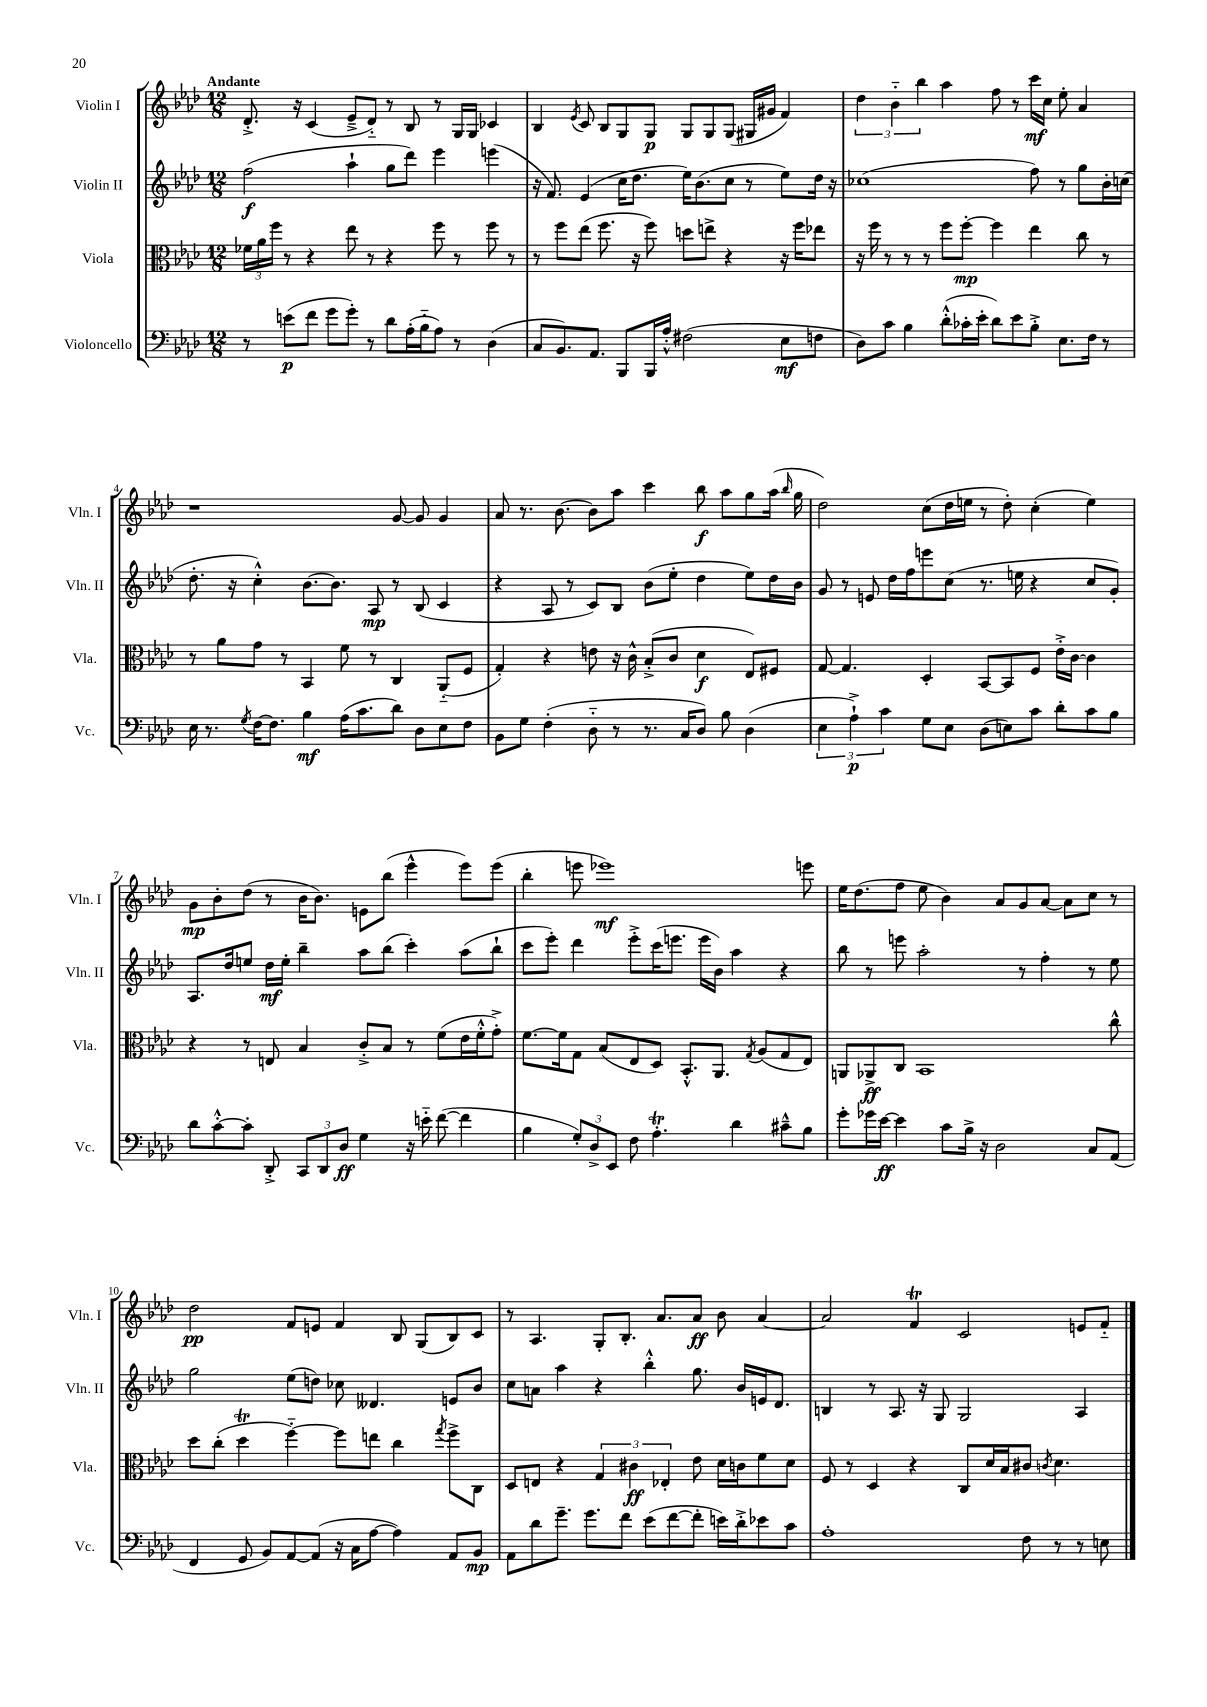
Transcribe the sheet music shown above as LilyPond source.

<<
\new StaffGroup <<
\new Staff = "s0" \with { instrumentName = "Violin I" shortInstrumentName = "Vln. I" } {
    \clef treble \key aes \major \numericTimeSignature \time 12/8 \tempo "Andante"
    \autoBeamOff des'8.-.-> r16 c'4( ees'8[---> des'8]-_) r8 bes8 r8 g16[ g16] ces'4 |
    bes4 \acciaccatura { ees'8 } c'8 bes8[ g8 g8]\p g8[ g8 g8]( gis16[ gis'16] f'4) |
    \tuplet 3/2 { des''4 bes'4-_ bes''4 } aes''4 f''8 r8 c'''16[\mf c''16] ees''8-. aes'4 |
    r1 g'8~ g'8 g'4 |
    aes'8 r8. bes'8.~ bes'8[ aes''8] c'''4 bes''8\f aes''8[ g''8 aes''16]( \grace { bes''16 } g''16 |
    des''2) c''8[( des''16 e''16] r8 des''8-.) c''4-.( e''4) |
    g'8[\mp bes'8-. des''8]( r8 bes'16[ bes'8.]) e'8[ bes''8]( ees'''4-^ ees'''8[) ees'''8]( |
    bes''4-. e'''8 ees'''1\mf) e'''8 |
    ees''16[ des''8.( f''8] ees''8 bes'4) aes'8[ g'8 aes'8]~ aes'8[ c''8] r8 |
    des''2\pp f'8[ e'8] f'4 bes8 g8[( bes8) c'8] |
    r8 aes4. g8[-. bes8.]-. aes'8.[ aes'8]\ff bes'8 aes'4~ |
    aes'2 f'4\trill c'2 e'8[ f'8]-_ \bar "|." |
}
\new Staff = "s1" \with { instrumentName = "Violin II" shortInstrumentName = "Vln. II" } {
    \clef treble \key aes \major \numericTimeSignature \time 12/8
    \autoBeamOff f''2\f( aes''4-! g''8[ des'''8]) ees'''4 e'''4( |
    r16 f'8.) ees'4( c''16[ des''8.] ees''16[) bes'8.( c''8] r8 ees''8[) des''16] r16 |
    ces''1( f''8) r8 g''8[ bes'16-. c''16]( |
    des''8.-. r16 c''4-.-^) bes'8.[~ bes'8.] aes8\mp r8 bes8( c'4 |
    r4 aes8 r8 c'8[) bes8] bes'8[( ees''8]-. des''4 ees''8[) des''16 bes'16] |
    g'8 r8 e'8 des''16[ f''16 e'''8 c''8]( r8. e''16 r4 c''8[ g'8]-.) |
    aes8.[ des''16 e''8] des''16[\mf e''16]-. bes''4-- aes''8[ bes''8]( c'''4-.) aes''8[( bes''8]-! |
    c'''8[ ees'''8]-.) des'''4 ees'''8[-.-> c'''16( e'''8.] e'''16[ bes'16]) aes''4 r4 |
    bes''8 r8 e'''8 aes''2-. r8 f''4-. r8 ees''8 |
    g''2 ees''8[( d''8]) ces''8 deses'4. e'8[ bes'8] |
    c''8[ a'8] aes''4 r4 bes''4-.-^ g''8. bes'16[ e'16 des'8.] |
    b4 r8 aes8. r16 g8 g2 aes4 \bar "|." |
}
\new Staff = "s2" \with { instrumentName = "Viola" shortInstrumentName = "Vla." } {
    \clef alto \key aes \major \numericTimeSignature \time 12/8
    \autoBeamOff \tuplet 3/2 { fes'16[ aes'16 f''16] } r8 r4 ees''8 r8 r4 f''8 r8 f''8 r8 |
    r8 f''8[ ees''8]( f''8. r16 f''8) d''8[ e''8]-> r4 r16 f''16[ ees''8] |
    r16 f''16 r8 r8 r8 f''8[ f''8]~-.\mp f''4 ees''4 c''8 r8 |
    r8 aes'8[ g'8] r8 bes,4 f'8 r8 c4 aes,8[-_( f8] |
    g4-.) r4 e'8 r16 c'16-^ bes8[-.->( c'8] des'4\f ees8[) fis8] |
    g8~ g4. des4-. bes,8[~ bes,8 f8] ees'16[-.-> c'16]~ c'4 |
    r4 r8 e8 bes4 c'8[-.-> bes8] r8 f'8[( ees'16 f'16-.-^ g'8]-.->) |
    f'8.[~ f'16 g8] bes8[( ees8 des8]) bes,8.[-.-^ aes,8.] \acciaccatura { g8 } aes8[( g8 ees8]) |
    a,8[ aes,8->\ff c8] bes,1 c''8-^ |
    des''8[ c''8]-.( des''4\trill f''4~-_) f''8[ e''8] c''4 \acciaccatura { g''8 } f''8[-> c8] |
    des8[ e8] r4 \tuplet 3/2 { g4 cis'4\ff ees4-. } ees'8 des'16[ c'16 f'8 des'8] |
    f8 r8 des4 r4 c8[ des'16 bes16 cis'8] \acciaccatura { c'8 } des'4. \bar "|." |
}
\new Staff = "s3" \with { instrumentName = "Violoncello" shortInstrumentName = "Vc." } {
    \clef bass \key aes \major \numericTimeSignature \time 12/8
    \autoBeamOff r8 e'8[\p( f'8] g'8[ g'8]-.) r8 des'8[ aes16-.( bes16-_ aes8]) r8 des4( |
    c8[ bes,8.) aes,8.] bes,,8[ bes,,16 aes16]-.-^ fis2( ees8[\mf f8] |
    des8[) c'8] bes4 des'8[-.-^( ces'16-. ees'16]-. des'8[) ees'8 bes8]-.-> ees8.[ f16] r8 |
    ees16 r8. \acciaccatura { g8 } f16[~ f8.] bes4\mf aes16[( c'8. des'8]) des8[ ees8 f8] |
    bes,8[ g8] f4-.( des8-_ r8 r8. c16[ des8]) bes8 des4( |
    \tuplet 3/2 { ees4 aes4-!->\p) c'4 } g8[ ees8] des8[( e8) c'8] des'8[-. c'8 bes8] |
    des'8[ c'8~-.-^ c'8]-. des,8-.-> \tuplet 3/2 { c,8[ des,8 des8]\ff } g4 r16 e'16-_ f'8~( f'4 |
    bes4 \tuplet 3/2 { g8[-.) des8-> ees,8] } f8 aes4.-.\trill des'4 cis'8[---^ bes8] |
    g'8[-. ges'16 ees'16]~\ff ees'4 c'8[ bes16]-> r16 des2 c8[ aes,8]( |
    f,4 g,8 bes,8[) aes,8~ aes,8]( r16 c16[ aes8]~ aes4) aes,8[ bes,8]\mp |
    aes,8[ des'8 g'8.]-- g'8.[ f'8] ees'8[( f'8~ f'8]-. e'16[) des'16-.-> ees'8 c'8] |
    aes1-. f8 r8 r8 e8 \bar "|." |
}
>>
>>
